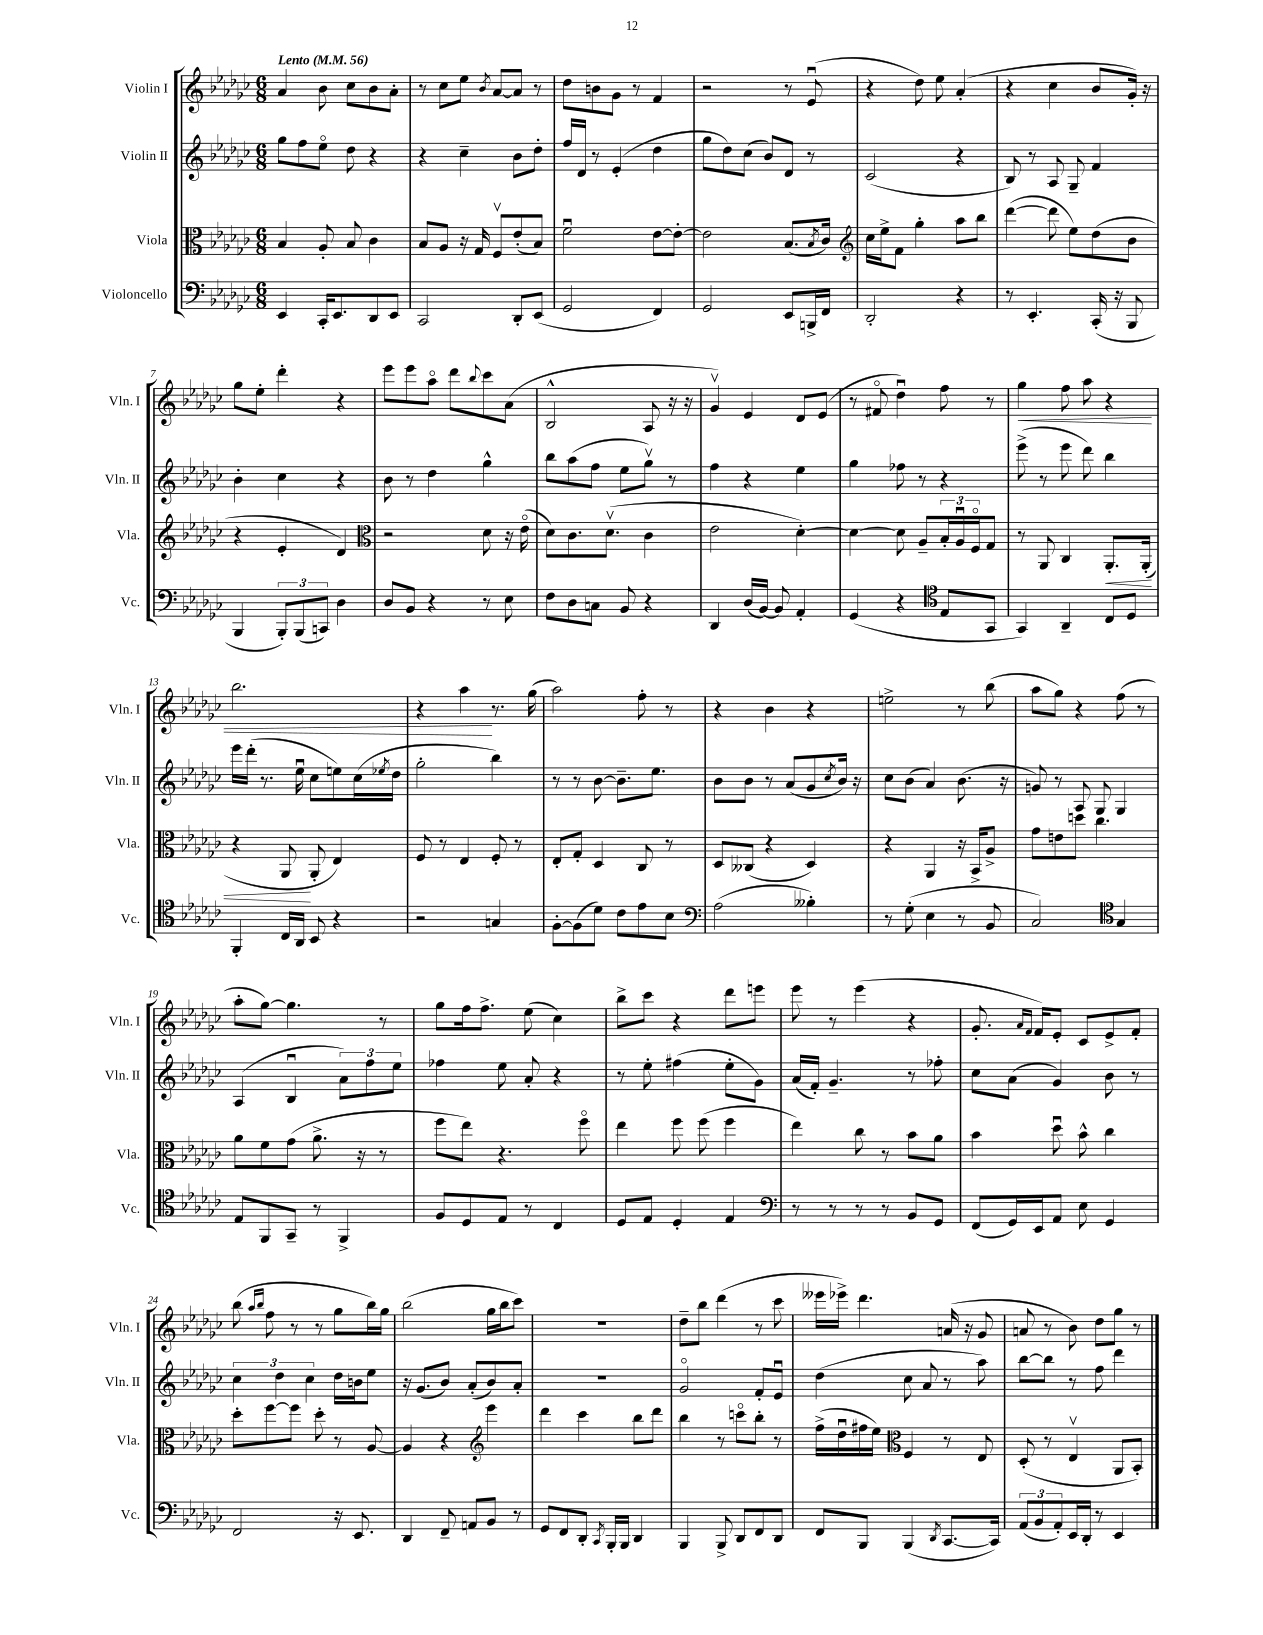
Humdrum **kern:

**kern	**kern	**dynam	**kern	**kern	**dynam
*part4	*part3	*part3	*part2	*part1	*part1
*staff4	*staff3	*staff3	*staff2	*staff1	*staff1
*I"Violoncello	*I"Viola	*	*I"Violin II	*I"Violin I	*
*I'Vc.	*I'Vla.	*	*I'Vln. II	*I'Vln. I	*
*clefF4	*clefC3	*	*clefG2	*clefG2	*
*k[b-e-a-d-g-c-]	*k[b-e-a-d-g-c-]	*	*k[b-e-a-d-g-c-]	*k[b-e-a-d-g-c-]	*
*M6/8	*M6/8	*	*M6/8	*M6/8	*
*MM56	*MM56	*	*MM56	*MM56	*
=1	=1	=1	=1	=1	=1
!	!	!	!	!LO:TX:a:B:t=Lento	!
4EE-/	4B-/	.	8gg-\L	4a-/	.
.	.	.	8ff\	.	.
16CC-'/KL	8A-'/	.	8ee-\J	8b-\	.
8.EE-/	.	.	.	.	.
.	8B-/	.	8dd-\	8cc-\L	.
8DD-/	4c-\	.	4r	8b-\	.
8EE-/J	.	.	.	8a-'\J	.
=2	=2	=2	=2	=2	=2
2CC-/	8B-/L	.	4r	8r	.
.	8A-/J	.	.	8cc-\L	.
.	16r	.	4cc-~\	8ee-\J	.
.	16G-/	.	.	.	.
.	.	.	.	8qb-/	.
.	8Fv/L	.	.	[8a-/L	.
8DD-'/L	(8e-'/	.	8b-\L	8a-/J]	.
(8EE-/J	8B-/J)	.	8dd-'\J	8r	.
=3	=3	=3	=3	=3	=3
2GG-/	2fu\	.	16ff/LL	8dd-\L	.
.	.	.	16d-/JJ	.	.
.	.	.	8r	8bn\	.
.	.	.	(4e-'/	8g-\J	.
.	.	.	.	8r	.
4FF/)	[8e-\L	.	4dd-\	4f/	.
.	8e-'\J_	.	.	.	.
=4	=4	=4	=4	=4	=4
2GG-/	2e-\]	.	8gg-\L	2r	.
.	.	.	8dd-\)	.	.
.	.	.	(8cc-\J	.	.
.	.	.	8b-/L)	.	.
8EE-/L	(8.B-/L	.	8d-/J	8r	.
16BBBn^/L	.	.	8r	(8e-u/	.
.	8qB-/	.	.	.	.
16FF/JJ	16c-/Jk)	.	.	.	.
=5	=5	=5	=5	=5	=5
*	*clefG2	*	*	*	*
2DD-'/	16cc-\LL	.	(2c-/	4r	.
.	16ee-^\J	.	.	.	.
.	8f\J	.	.	.	.
.	4gg-'\	.	.	8dd-\)	.
.	.	.	.	8ee-\	.
4r	8aa-\L	.	4r	(4a-'/	.
.	8bb-\J	.	.	.	.
=6	=6	=6	=6	=6	=6
8r	([4ddd-\	.	8B-/)	4r	.
4.EE-'/	.	.	8r	.	.
.	8ddd-\]	.	8A-/	4cc-\	.
.	8ee-\L)	.	8G-~/	.	.
(16CC-'/	(8dd-\	.	4f/	8b-/L	.
16r	.	.	.	.	.
8BBB-/	8b-\J	.	.	16g-'/Jk)	.
.	.	.	.	16r	.
!!LO:LB:g=z
=7	=7	=7	=7	=7	=7
4BBB-/	4r	.	4b-'\	8gg-\L	.
.	.	.	.	8ee-'\J	.
12BBB-'/L)	4e-'/	.	4cc-\	4ddd-'\	.
(12BBB-/	.	.	.	.	.
12CCn/J)	.	.	.	.	.
4D-\	4d-/)	.	4r	4r	.
=8	=8	=8	=8	=8	=8
*	*clefC3	*	*	*	*
8D-/L	2r	.	8b-\	8eee-\L	.
8BB-/J	.	.	8r	8eee-\	.
4r	.	.	4dd-\	8aa-\J	.
.	.	.	.	8ddd-\L	.
.	.	.	.	8qqbb-/	.
8r	8d-\	.	4gg-^^\	8ccc-\	.
8E-\	16r	.	.	(8a-\J	.
.	(16e-\	.	.	.	.
=9	=9	=9	=9	=9	=9
8F\L	8d-\L)	.	8bb-\L	2B-^^/	.
8D-\	8.c-\	.	(8aa-\	.	.
8Cn\J	.	.	8ff\J	.	.
.	(8.d-v\J	.	.	.	.
8BB-/	.	.	8ee-\L	.	.
4r	4c-\	.	8gg-v\J)	8A-/	.
.	.	.	8r	16r	.
.	.	.	.	16r	.
=10	=10	=10	=10	=10	=10
4DD-/	2e-\	.	4ff\	4g-v/)	.
(16D-/LL	.	.	4r	4e-/	.
[16BB-/JJ)	.	.	.	.	.
8BB-/]	.	.	.	.	.
4AA-'/	[4d-'\)	.	4ee-\	8d-/L	.
.	.	.	.	(8e-/J	.
=11	=11	=11	=11	=11	=11
(4GG-/	4d-\_	.	4gg-\	8r	.
.	.	.	.	8f#X/	.
4r	8d-\]	.	8ff-X\	4dd-u\)	.
.	8A-~/L	.	8r	.	.
*clefC4	*	*	*	*	*
8E-/L	24B-'/L	.	4r	8ff\	.
.	24A-u/	.	.	.	.
.	24F/J	.	.	.	.
8GG-/J	8G-/J	.	.	8r	.
=12	=12	=12	=12	=12	=12
!	!	!	!	!	!LO:HP:b
4GG-/)	8r	.	(8eee-^\	4gg-\	<
.	8AA-/	.	8r	.	.
4AA-~/	4C-/	.	8eee-\	8ff\	.
.	.	.	8ddd-\)	8aa-\	.
!	!	!LO:HP:b	!	!	!
8C-/L	8.AA-'/L	<	4bb-\	4r	.
8D-/J	.	.	.	.	.
.	(16AA-'/Jk	.	.	.	.
!!LO:LB:g=z
=13	=13	=13	=13	=13	=13
4FF'/	4r	.	16eee-\LL	2.bb-\	.
.	.	.	(16ddd-'\JJ	.	.
.	.	.	8.r	.	.
16C-/LL	8AA-/	.	.	.	.
16AA-/JJ	.	.	16ee-u\	.	.
8BB-/	8AA-'/	[	8cc-\L	.	.
4r	4E-/)	.	8een\)	.	.
.	.	.	(16cc-\L	.	.
.	.	.	8qee-X/	.	.
.	.	.	16dd-\JJ	.	.
=14	=14	=14	=14	=14	=14
2r	8F/	.	2gg-'\	4r	.
.	8r	.	.	.	.
.	4E-/	.	.	4aa-\	.
4Gn/	8F'/	.	4bb-\)	8.r	[
.	8r	.	.	.	.
.	.	.	.	(16gg-\	.
=15	=15	=15	=15	=15	=15
[8F'\L	8E-'/L	.	8r	2aa-\)	.
(8F\]	8G-'/J	.	8r	.	.
8d-\J)	4D-/	.	[8b-\	.	.
8c-\L	.	.	8.b-~\L]	.	.
8e-\	8C-/	.	.	8ff'\	.
.	.	.	8.ee-\J	.	.
8B-\J	8r	.	.	8r	.
=16	=16	=16	=16	=16	=16
*clefF4	*	*	*	*	*
(2A-\	8D-/L	.	8b-\L	4r	.
.	(8C--X/J	.	8b-\J	.	.
.	4r	.	8r	4b-\	.
.	.	.	(8a-/L	.	.
4B--X'\)	4D-/)	.	8g-/	4r	.
.	.	.	8qcc-/	.	.
.	.	.	16b-/Jk)	.	.
.	.	.	16r	.	.
=17	=17	=17	=17	=17	=17
8r	4r	.	8cc-\L	2een^\	.
(8G-'\	.	.	(8b-\J	.	.
4E-\	4AA-/	.	4a-/)	.	.
8r	16r	.	(8.b-\	8r	.
.	16BB-^/KL	.	.	.	.
8BB-/	8A-^/J	.	.	(8bb-\	.
.	.	.	16r	.	.
=18	=18	=18	=18	=18	=18
2C-/)	8g-\L	.	8gn/)	8aa-\L	.
.	8en\	.	8r	8gg-\J)	.
.	8ddn\J	.	8A-/	4r	.
.	4.cc-\	.	8G-/	.	.
*clefC4	*	*	*	*	*
4G-/	.	.	4G-/	(8ff\	.
.	.	.	.	8r	.
!!LO:LB:g=z
=19	=19	=19	=19	=19	=19
8E-/L	8a-\L	.	(4A-/	8aa-'\L	.
8FF/	8f\	.	.	[8gg-\J)	.
8GG-~/J	(8g-\J	.	4B-u/	4.gg-\]	.
8r	8.a-^\	.	.	.	.
4FF^/	.	.	12a-\L)	.	.
.	16r	.	.	.	.
.	.	.	12ff\	.	.
.	8r	.	.	8r	.
.	.	.	12ee-\J	.	.
=20	=20	=20	=20	=20	=20
8F/L	8ff\L	.	4ff-X\	8gg-\L	.
8D-/	8ee-\J)	.	.	16ff\k	.
.	.	.	.	8.ff^\J	.
8E-/J	4.r	.	8ee-\	.	.
8r	.	.	8a-'/	(8ee-\	.
4C-/	.	.	4r	4cc-\)	.
.	8ff\	.	.	.	.
=21	=21	=21	=21	=21	=21
8D-/L	4ee-\	.	8r	8bb-^\L	.
8E-/J	.	.	8ee-'\	8ccc-\J	.
4D-'/	8ff\	.	(4ff#X\	4r	.
.	(8ff\	.	.	.	.
4E-/	4ff\	.	8ee-'\L	8ddd-\L	.
.	.	.	8g-\J)	8eeen\J	.
=22	=22	=22	=22	=22	=22
*clefF4	*	*	*	*	*
8r	4ee-\)	.	(16a-/LL	8eee-\	.
.	.	.	16f'/JJ)	.	.
8r	.	.	4.g-~/	8r	.
8r	8cc-\	.	.	(4eee-\	.
8r	8r	.	.	.	.
8BB-/L	8b-\L	.	8r	4r	.
8GG-/J	8a-\J	.	8ff-X'\	.	.
=23	=23	=23	=23	=23	=23
(8FF/L	4b-\	.	8cc-\L	8.g-'/	.
16GG-/L)	.	.	(8a-\J	.	.
.	.	.	.	16qqa-/LL	.
.	.	.	.	16qqf/JJ	.
16EE-/J	.	.	.	16f/KL)	.
8AA-/J	8dd-u\	.	4g-/)	8e-'/J	.
8E-\	8b-^^\	.	.	8c-/L	.
4GG-/	4cc-\	.	8b-\	8e-^/	.
.	.	.	8r	8f'/J	.
!!LO:LB:g=z
=24	=24	=24	=24	=24	=24
2FF/	8dd-'\L	.	6cc-\	(8bb-\	.
.	.	.	.	16qqaa-/LL	.
.	.	.	.	16qqbb-/JJ	.
.	[8ff\	.	.	8ff\	.
.	.	.	6dd-\	.	.
.	8ff\J]	.	.	8r	.
.	.	.	6cc-\	.	.
.	8dd-'\	.	.	8r	.
16r	8r	.	16dd-\LL	8gg-\L	.
8.EE-/	.	.	16bn\J	.	.
.	[8A-/	.	8ee-\J	16bb-\L)	.
.	.	.	.	16gg-\JJ	.
=25	=25	=25	=25	=25	=25
4DD-/	4A-/]	.	16r	(2bb-\	.
.	.	.	(8.g-/L	.	.
8FF~/	4r	.	8b-/J)	.	.
8AAn/L	.	.	(8a-'/L	.	.
*	*clefG2	*	*	*	*
8BB-/J	4eee-\	.	8b-/)	16gg-\LL	.
.	.	.	.	16bb-\J	.
8r	.	.	8a-'/J	8ccc-\J)	.
=26	=26	=26	=26	=26	=26
8GG-/L	4ddd-\	.	2.r	2.r	.
8FF/	.	.	.	.	.
8DD-'/J	4ccc-\	.	.	.	.
8qCC-/	.	.	.	.	.
16BBB-'/LL	.	.	.	.	.
16BBB-/JJ	.	.	.	.	.
4DD-/	8bb-\L	.	.	.	.
.	8ddd-\J	.	.	.	.
=27	=27	=27	=27	=27	=27
4BBB-/	4bb-\	.	2g-/	8dd-~\L	.
.	.	.	.	8bb-\J	.
8BBB-^/	8r	.	.	(4ddd-\	.
8DD-/L	8cccn\L	.	.	.	.
8FF/	8bb-'\J	.	8f'/L	8r	.
8DD-/J	8r	.	8e-u/J	8ccc-\	.
=28	=28	=28	=28	=28	=28
8FF/L	(16ff^\LL	.	(4dd-\	16eee--X\LL	.
.	16dd-u\	.	.	16eee-X^\JJ)	.
8BBB-/J	16ff#X\	.	.	4.ddd-\	.
.	16ee-\JJ)	.	.	.	.
*	*clefC3	*	*	*	*
(4BBB-/	4F/	.	8cc-\	.	.
.	.	.	8a-/	.	.
8qDD-/	.	.	.	.	.
[8.CC-/L	8r	.	8r	(16an/	.
.	.	.	.	16r	.
.	8E-/	.	8aa-\)	8g-/	.
16CC-/Jk])	.	.	.	.	.
=29	=29	=29	=29	=29	=29
(12AA-/L	(8D-'/	.	[8bb-\L	8an/	.
12BB-/	.	.	.	.	.
.	8r	.	8bb-\J]	8r	.
12AA-'/)	.	.	.	.	.
16EE-/L	4E-v/	.	8r	8b-\)	.
16DD-'/JJ	.	.	.	.	.
8r	.	.	8ff\	8dd-\L	.
4EE-/	8AA-/L	.	4ddd-\	8gg-\J	.
.	8BB-'/J)	.	.	8r	.
==	==	==	==	==	==
*-	*-	*-	*-	*-	*-
